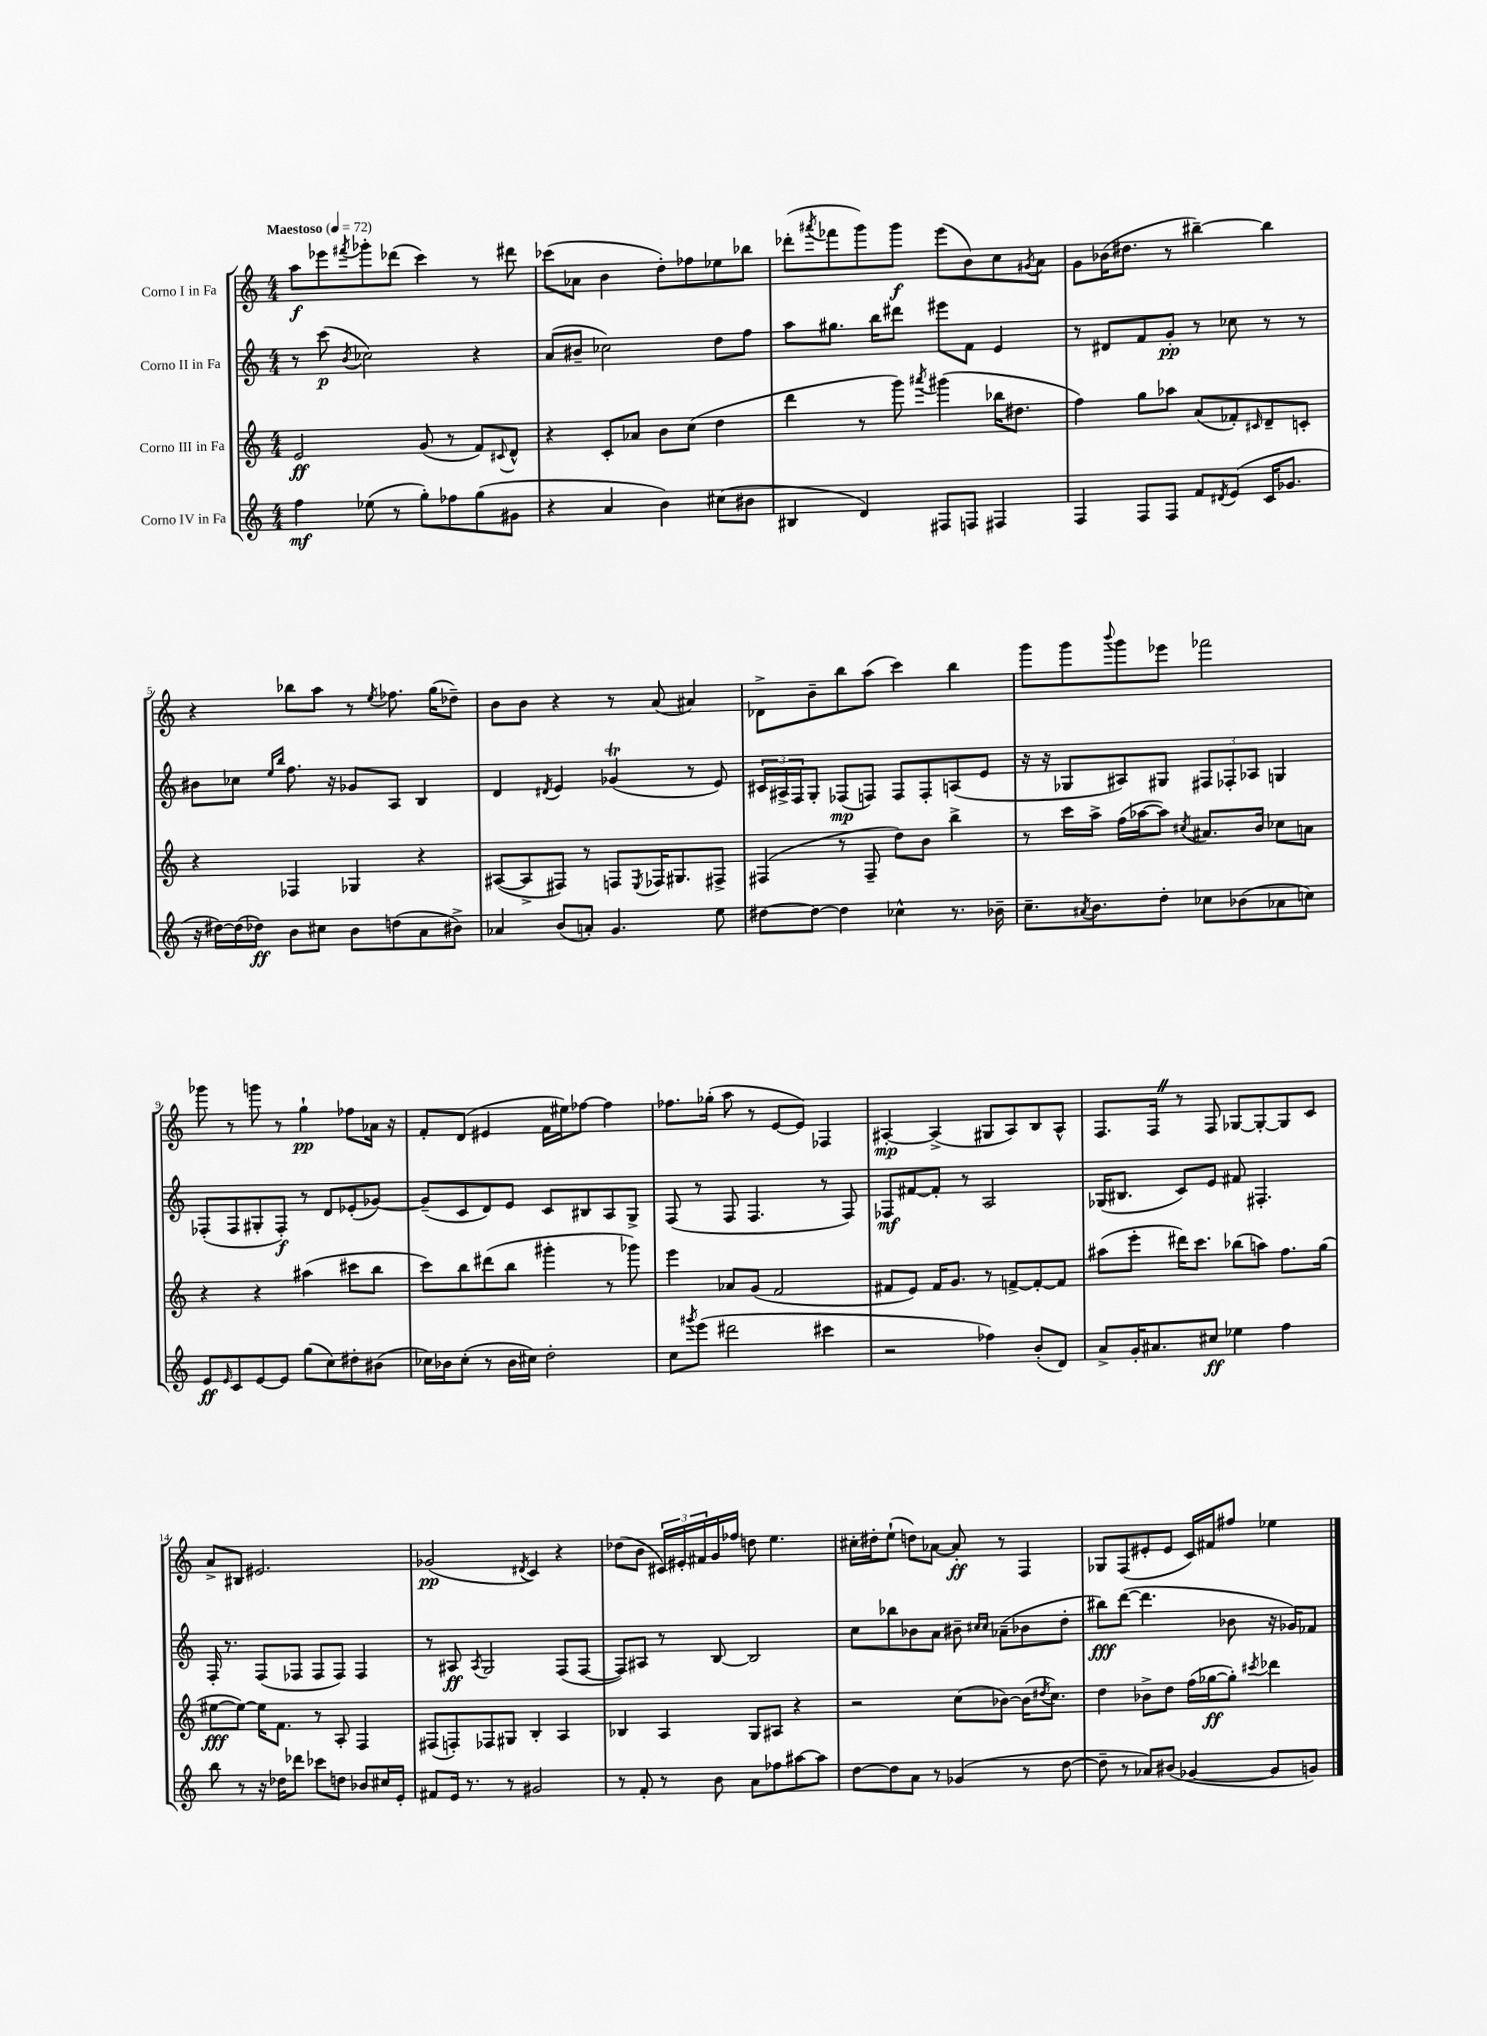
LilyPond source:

<<
\new StaffGroup <<
\new Staff = "s0" \with { instrumentName = "Corno I in Fa" } {
    \clef treble \key c \major \numericTimeSignature \time 4/4 \tempo "Maestoso" 4 = 72
    a''8\f ees'''8 \acciaccatura { fis'''8 } ges'''8-. des'''8( c'''4) r8 dis'''8 |
    ces'''8( aes'8 b'4 d''8-.) fes''8 ees''8 bes''8 |
    des'''8-.( \acciaccatura { ais'''8 } fes'''8 g'''8) g'''8\f e'''8( b'8) c''8 \acciaccatura { gis'8 } a'8 |
    g'8 bes'16( dis''8. r8 bis''4~--) bis''4 |
    r4 bes''8 a''8 r8 \acciaccatura { e''8 } fes''8. g''16( des''8--) |
    b'8 b'8 r4 r8 a'8( ais'4) |
    des'8-> b'8-- b''8 a''8( c'''4) b''4 |
    g'''8 g'''8 \appoggiatura { b'''8 } g'''8 ees'''8 fes'''2 |
    ges'''8 r8 g'''8 r8 g''4-!\pp fes''8 aes'16 r16 |
    f'8-. d'8( eis'4 f'16 eis''16) fes''8~ fes''4 |
    fes''8. ges''16-.( a''8 r8 e'8~ e'8) fes4 |
    ais4~-.\mp ais4->( gis8 ais8) b8 ais8-^ |
    f8. f16 \once \override BreathingSign.text = \markup { \musicglyph "scripts.caesura.straight" } \breathe r8 f8 ges8~ ges8~-. ges8 c'8 |
    a'8-> bis8 eis'2. |
    ges'2\pp( \acciaccatura { dis'8 } c'4) r4 |
    des''8( b'8 \tuplet 3/2 { cis'16) eis'16-. fis'16 } g'16 fes''16 d''8 e''4. |
    cis''16-. dis''16-. e''8-!( d''8) aes'8~ aes'8-.\ff r8 f4 |
    ges8 f8( eis'8-. eis'8 c'16) fis'16 fis''8 ees''4 \bar "|." |
}
\new Staff = "s1" \with { instrumentName = "Corno II in Fa" } {
    \clef treble \key c \major \numericTimeSignature \time 4/4
    r8 c'''8\p( \acciaccatura { b'8 } ces''2) r4 |
    a'8( bis'8-- ces''2) d''8 f''8 |
    a''8 gis''8. b''16 dis'''8 eis'''8 f'8 e'4 |
    r8 dis'8 f'8 g'8-.\pp r8 ces''8 r8 r8 |
    bis'8 ces''8 \grace { e''16 b''16 } f''8. r16 ges'8 a8 b4 |
    d'4 \acciaccatura { dis'8 } e'4 ges'4\trill( r8 e'8) |
    \tuplet 3/2 { cis'16 ais16-> f16 } g8-. fes8\mp( f8) f8 f8-. a8( e'8 |
    r16 r16 ges8 ais8) gis8 \tuplet 3/2 { fis8 fes8-. aes8 } g4 |
    fes8-.( fes8 gis8-. fes8-.\f) r8 d'8 ees'8-.( ges'8~) |
    ges'8--( c'8 d'8) e'8 c'8 bis8 a8 g8-> |
    f8( r8 f8 f4. r8 f8) |
    fes8\mf fis'8~ fis'8-. r8 a2 |
    ges16( bis8. c'8) e'8 fis'8 fis4.-. |
    f16-. r8. f8( fes8 fes8 fes8) fes4 |
    r8 ais8\ff \acciaccatura { ais8 } g2 f8( f8~ |
    f8) ais8 r8 b8~ b2 |
    c''8 bes''8 bes'8 a'8 bis'8-- \grace { cis''16 cis''16 } aes'8--( bes'8 d''8-. |
    bis''8\fff) d'''8~( d'''4. bes'8 r16 ges'16) fes'8 \bar "|." |
}
\new Staff = "s2" \with { instrumentName = "Corno III in Fa" } {
    \clef treble \key c \major \numericTimeSignature \time 4/4
    e'2\ff g'8( r8 f'8) \appoggiatura { cis'8 } d'8-^ |
    r4 c'8-. aes'8 b'8 c''8( d''4 |
    d'''4 r8 g'''8) \acciaccatura { ais'''8 } gis'''4( bes''16 dis''8. |
    f''4) g''8 aes''8 a'8( fes'8-.) \grace { cis'16 } d'8-- c'8-. |
    r4 fes4 ges4 r4 |
    ais8~( ais8-> fis8) r8 f8 \acciaccatura { e8 } fes16 gis8. fis8-> |
    fis4( r8 fis8-- d''8) b'8 b''4-> |
    r8 c'''16 a''16-> f''16( aes''16~ aes''8) \acciaccatura { cis''8 } ais'8. b'16 ces''8 a'8 |
    r4 r4 ais''4( cis'''8 b''8 |
    c'''8) b''8 dis'''8( b''8 gis'''4-. r8 ges'''8) |
    e'''4 aes'8 g'8( f'2 |
    fis'8 e'8) fis'16 g'8. r8 f'8~-> f'8~-. f'8 |
    ais''8( e'''8-. dis'''16) c'''8. bes''8( a''8) f''8. g''16( |
    eis''8~\fff eis''8~) eis''16 f'8. r8 a8-. f4 |
    fis8( f8-.) fes8 gis8 b4-. a4 |
    bes4 a4 g8 ais8 r4 |
    r2 c''8( bes'8~) bes'16( \acciaccatura { dis''8 } c''8.) |
    d''4 bes'8-> d''8 f''16( ges''16~\ff ges''8-.) \acciaccatura { cis'''8 } des'''4 \bar "|." |
}
\new Staff = "s3" \with { instrumentName = "Corno IV in Fa" } {
    \clef treble \key c \major \numericTimeSignature \time 4/4
    f''4\mf ees''8( r8 g''8-.) fes''8 g''8( gis'8 |
    r4 a'4 b'4) cis''8( bis'8 |
    bis4 d'4) fis8 f8 fis4 |
    f4 f8 f8 f'8 \acciaccatura { dis'8 } e'8( c'16 ges'8. |
    r16 dis''16~) dis''16( des''16\ff) b'8 cis''8 b'8 d''8( a'8 bis'8->) |
    aes'4 b'8( a'8-.) g'4. e''8 |
    dis''8~ dis''8~ dis''4 ces''4-^ r8. bes'16-- |
    c''8.-- \acciaccatura { ais'8 } b'8. d''8-. ces''8 bes'8( aes'8 c''8) |
    e'8\ff \grace { e'16 } c'8 e'8~ e'8 g''8( c''8) dis''8-. bis'8( |
    ces''16) bes'16 ces''8-.( r8 bes'16 cis''16) d''2-. |
    c''8 \acciaccatura { gis'''8 } e'''8( dis'''2 cis'''4 |
    r2 fes''4) b'8-.( d'8) |
    a'8-> g'16-. ais'8. cis''8\ff ees''4 f''4 |
    b''8 r8 r16 des''16 des'''8 ces'''8 d''8 bes'8 cis''16 e'16-. |
    fis'8 e'16 r8. r8 gis'2 |
    r8 f'8-. r8 b'8 a'8 fes''8 ais''8~ ais''8 |
    d''8~ d''8 a'8 r8 ges'4( r8 d''8~ |
    d''8-- r8 aes'8) bis'8( ges'4~ ges'8 g'8) \bar "|." |
}
>>
>>
